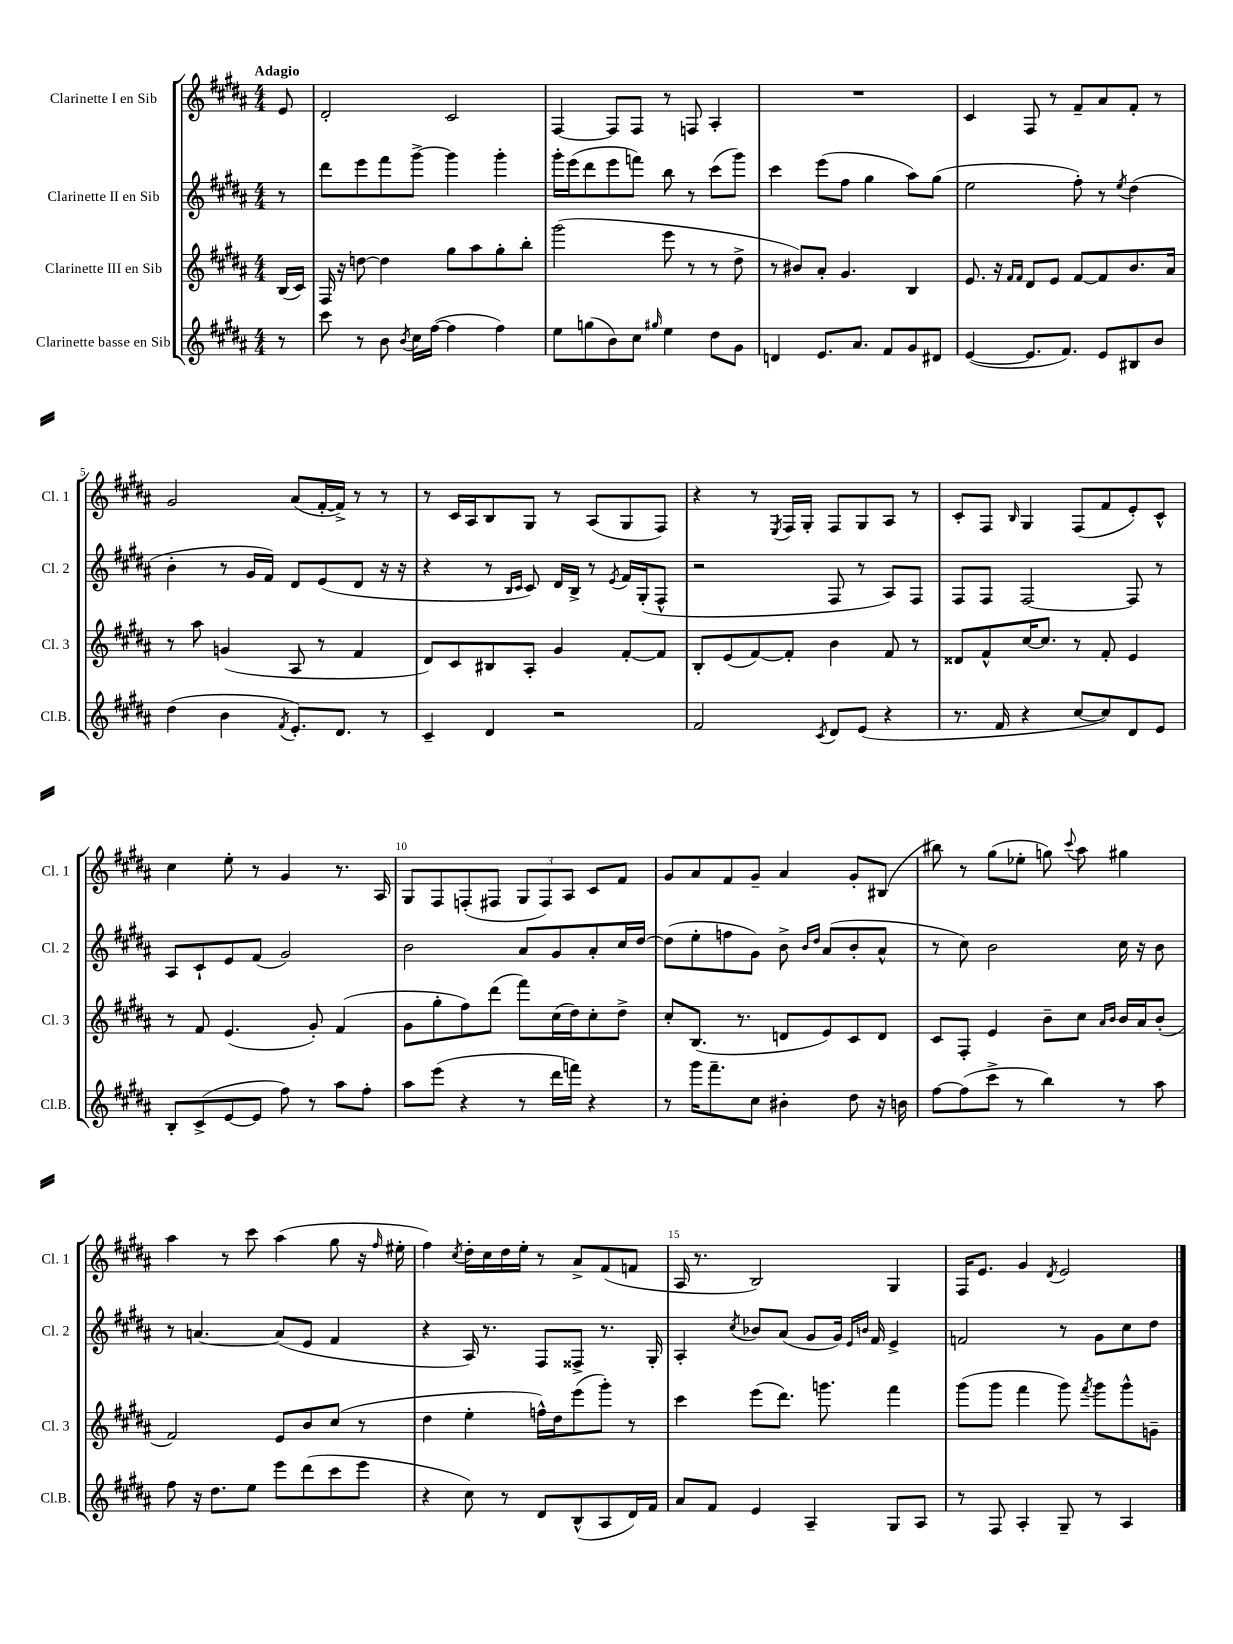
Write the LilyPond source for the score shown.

<<
\new StaffGroup <<
\new Staff = "s0" \with { instrumentName = "Clarinette I en Sib" shortInstrumentName = "Cl. 1" } {
    \clef treble \key b \major \numericTimeSignature \time 4/4 \partial 8 \tempo "Adagio"
    \autoBeamOff e'8 |
    dis'2-. cis'2 |
    fis4~ fis8[ fis8] r8 f8 ais4-. |
    R1 |
    cis'4 fis8 r8 fis'8[-- ais'8 fis'8]-. r8 |
    gis'2 ais'8[( fis'16~-. fis'16]->) r8 r8 |
    r8 cis'16[ ais16 b8 gis8] r8 ais8[( gis8 fis8]) |
    r4 r8 \acciaccatura { e8 } fis16[ gis16]-. fis8[ gis8 ais8] r8 |
    cis'8[-. fis8] \grace { b16 } gis4 fis8[( fis'8 e'8-.) cis'8]-^ |
    cis''4 e''8-. r8 gis'4 r8. ais16 |
    gis8[ fis8 f8-.( fis8] \tuplet 3/2 { gis8[ fis8) ais8] } cis'8[ fis'8] |
    gis'8[ ais'8 fis'8 gis'8]-- ais'4 gis'8[-. bis8]( |
    bis''8) r8 gis''8[( ees''8]-. g''8) \appoggiatura { cis'''8 } ais''8 gis''4 |
    ais''4 r8 cis'''8 ais''4( gis''8 r16 \grace { fis''16 } eis''16-. |
    fis''4) \acciaccatura { cis''8 } dis''16[-. cis''16 dis''16 e''16]-. r8 ais'8[-> fis'8( f'8] |
    ais16 r8. b2) gis4 |
    fis16[ e'8.] gis'4 \acciaccatura { dis'8 } e'2 \bar "|." |
}
\new Staff = "s1" \with { instrumentName = "Clarinette II en Sib" shortInstrumentName = "Cl. 2" } {
    \clef treble \key b \major \numericTimeSignature \time 4/4 \partial 8
    \autoBeamOff r8 |
    dis'''8[ e'''8 fis'''8 gis'''8]~-> gis'''4 gis'''4-. |
    gis'''16[-. e'''16( dis'''8 e'''8 f'''8]) b''8 r8 cis'''8[( gis'''8]) |
    cis'''4 e'''8[( fis''8] gis''4 ais''8[) gis''8]( |
    e''2 fis''8-.) r8 \acciaccatura { e''8 } dis''4( |
    b'4-. r8 gis'16[ fis'16]) dis'8[ e'8( dis'8] r16 r16 |
    r4 r8 \grace { b16[ cis'16] } cis'8) dis'16[ b16]-> r8 \acciaccatura { e'8 } fis'16[ gis16-.( fis8]-^ |
    r2 fis8 r8 ais8[) fis8] |
    fis8[ fis8] fis2~ fis8 r8 |
    ais8[ cis'8-! e'8 fis'8]( gis'2) |
    b'2 ais'8[ gis'8 ais'8-. cis''16 dis''16]~ |
    dis''8[( e''8-. f''8 gis'8]) b'8-> \grace { b'16[ dis''16] } ais'8[( b'8-. ais'8]-^ |
    r8 cis''8) b'2 cis''16 r16 b'8 |
    r8 a'4.~ a'8[( e'8] fis'4 |
    r4 ais16) r8. fis8[ fisis8]-> r8. gis16-. |
    ais4-. \acciaccatura { cis''8 } bes'8[ ais'8]( gis'8[ gis'16]) \grace { e'16[ b'16] } fis'16 e'4-> |
    f'2 r8 gis'8[ cis''8 dis''8] \bar "|." |
}
\new Staff = "s2" \with { instrumentName = "Clarinette III en Sib" shortInstrumentName = "Cl. 3" } {
    \clef treble \key b \major \numericTimeSignature \time 4/4 \partial 8
    \autoBeamOff b16[( cis'16]) |
    fis16 r16 d''8~ d''4 gis''8[ ais''8 gis''8-. b''8]-. |
    gis'''2( e'''8 r8 r8 dis''8-> |
    r8 bis'8[) ais'8]-. gis'4. b4 |
    e'8. r16 \grace { fis'16[ fis'16] } dis'8[ e'8] fis'8[~ fis'8 b'8. ais'16] |
    r8 ais''8 g'4( ais8 r8 fis'4 |
    dis'8[) cis'8 bis8 ais8]-. gis'4 fis'8[~-. fis'8] |
    b8[-. e'8( fis'8~) fis'8]-. b'4 fis'8 r8 |
    disis'8[ fis'8-^ cis''16~ cis''8.] r8 fis'8-. e'4 |
    r8 fis'8 e'4.( gis'8-.) fis'4( |
    gis'8[ gis''8-. fis''8) dis'''8]( fis'''8[) cis''16( dis''16) cis''8-. dis''8]-> |
    cis''8[-. b8.]( r8. d'8[ e'8) cis'8 d'8] |
    cis'8[ fis8]-. e'4 b'8[-- cis''8] \grace { ais'16[ b'16] } b'16[ ais'16 b'8]-.( |
    fis'2) e'8[ b'8 cis''8]( r8 |
    dis''4 e''4-. f''16[-^) dis''16 e'''8( gis'''8]-.) r8 |
    cis'''4 e'''8[( dis'''8.]) g'''8. fis'''4 |
    gis'''8[( gis'''8] fis'''4 gis'''8) \acciaccatura { fis'''8 } gis'''8[ gis'''8-^ g'8]-- \bar "|." |
}
\new Staff = "s3" \with { instrumentName = "Clarinette basse en Sib" shortInstrumentName = "Cl.B." } {
    \clef treble \key b \major \numericTimeSignature \time 4/4 \partial 8
    \autoBeamOff r8 |
    cis'''8 r8 b'8 \acciaccatura { b'8 } cis''16[ fis''16]~( fis''4 fis''4) |
    e''8[ g''8( b'8) cis''8] \grace { gis''16 } e''4 dis''8[ gis'8] |
    d'4 e'8.[ ais'8.] fis'8[ gis'8 dis'8] |
    e'4~( e'8.[ fis'8.]) e'8[ bis8 b'8] |
    dis''4( b'4 \acciaccatura { fis'8 } e'8.[-.) dis'8.] r8 |
    cis'4-- dis'4 r2 |
    fis'2 \acciaccatura { cis'8 } dis'8[ e'8]( r4 |
    r8. fis'16 r4 cis''8[~ cis''8) dis'8 e'8] |
    b8[-. cis'8->( e'8~ e'8] fis''8) r8 ais''8[ fis''8]-. |
    ais''8[ e'''8]( r4 r8 dis'''16[ f'''16]) r4 |
    r8 gis'''16[ fis'''8.-- cis''8] bis'4-. dis''8 r16 b'16 |
    fis''8[~ fis''8( cis'''8]-> r8 b''4) r8 ais''8 |
    fis''8 r16 dis''8.[ e''8] e'''8[ dis'''8( cis'''8 e'''8] |
    r4 cis''8) r8 dis'8[ b8-^( ais8 dis'16) fis'16] |
    ais'8[ fis'8] e'4 ais4-- gis8[ ais8] |
    r8 fis8 ais4-. gis8-- r8 ais4 \bar "|." |
}
>>
>>
\layout { \context { \Score \override BarNumber.break-visibility = ##(#f #t #t) barNumberVisibility = #(every-nth-bar-number-visible 5) } }
